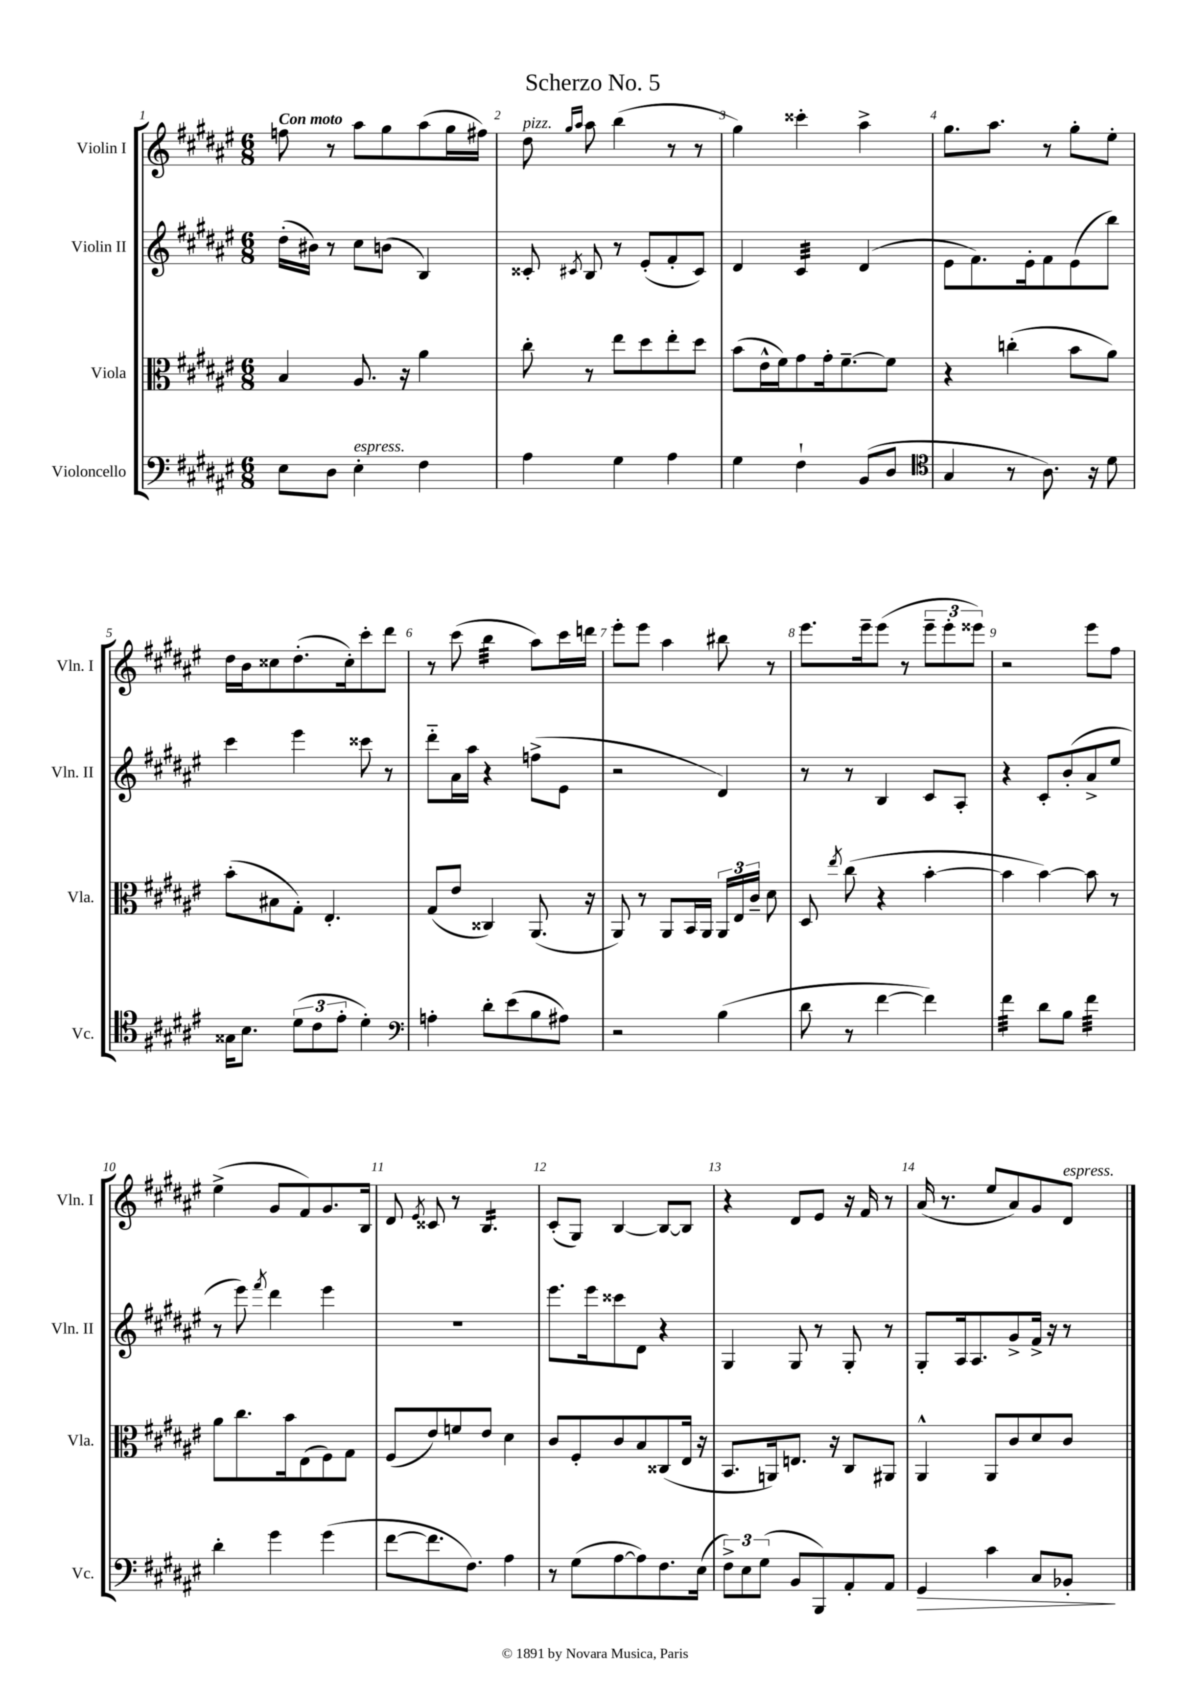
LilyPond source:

\header { title = "Scherzo No. 5" }
<<
\new StaffGroup <<
\new Staff = "s0" \with { instrumentName = "Violin I" shortInstrumentName = "Vln. I" } {
    \clef treble \key fis \major \numericTimeSignature \time 6/8 \tempo "Con moto"
    \autoBeamOff f''8 r8 ais''8[ gis''8 ais''8( gis''16 fis''16]) |
    dis''8^\markup { \italic "pizz." } \grace { gis''16[ ais''16] } ais''8 b''4( r8 r8 |
    gis''4) cisis'''4-. ais''4-> |
    gis''8.[ ais''8.] r8 gis''8[-. eis''8]-. |
    dis''16[ b'16 cisis''8 dis''8.-.( cisis''16-.) cis'''8-. dis'''8] |
    r8 cis'''8( b''4:32 ais''8[) cis'''16 d'''16] |
    eis'''8[-. eis'''8] ais''4 bis''8 r8 |
    eis'''8.[ eis'''16-- eis'''8]( r8 \tuplet 3/2 { eis'''8[-- eis'''8-. eisis'''8]) } |
    r2 eis'''8[ fis''8] |
    eis''4->( gis'8[ fis'8) gis'8. b16] |
    dis'8 \acciaccatura { eis'8 } cisis'8 r8 b4.:16 |
    cis'8[-.( gis8]) b4~ b8[~ b8] |
    r4 dis'8[ eis'8] r16 fis'16 r8 |
    ais'16( r8. eis''8[ ais'8) gis'8 dis'8]^\markup { \italic "espress." } \bar "|." |
}
\new Staff = "s1" \with { instrumentName = "Violin II" shortInstrumentName = "Vln. II" } {
    \clef treble \key fis \major \numericTimeSignature \time 6/8
    \autoBeamOff dis''16[-.( bis'16]) r8 cis''8[ b'8]( b4) |
    cisis'8-. \acciaccatura { cis'8 } b8 r8 eis'8[-.( fis'8-. cis'8]) |
    dis'4 cis'4:32 dis'4( |
    eis'8[ fis'8.) eis'16-. fis'8 eis'8( b''8]) |
    cis'''4 eis'''4 cisis'''8 r8 |
    dis'''8[-_ ais'16 ais''16] r4 f''8[->( eis'8] |
    r2 dis'4) |
    r8 r8 b4 cis'8[ ais8]-. |
    r4 cis'8[-. b'8-.( ais'8-> eis''8] |
    r8 eis'''8) \acciaccatura { fis'''8 } dis'''4 eis'''4 |
    R2. |
    eis'''8.[ eis'''16 cisis'''8 dis'8] r4 |
    gis4 gis8 r8 gis8-. r8 |
    gis8[-. ais16 ais8. gis'8-> fis'16]-> r16 r8 \bar "|." |
}
\new Staff = "s2" \with { instrumentName = "Viola" shortInstrumentName = "Vla." } {
    \clef alto \key fis \major \numericTimeSignature \time 6/8
    \autoBeamOff b4 ais8. r16 ais'4 |
    cis''8-. r8 eis''8[ dis''8 eis''8-. dis''8] |
    b'8[( eis'16-^ fis'16) gis'8 gis'16-. fis'8.~-- fis'8] |
    r4 c''4-.( b'8[ ais'8]) |
    b'8[-.( bis8 gis8]-.) eis4.-. |
    gis8[( eis'8] cisis4) ais,8.( r16 |
    ais,8) r8 ais,8[ b,16 ais,16] \tuplet 3/2 { ais,16[ eis16 cis'16]-- } dis'8 |
    dis8 \acciaccatura { eis''8 } cis''8( r4 b'4~-. |
    b'4 b'4~) b'8 r8 |
    ais'8[ cis''8. b'16 eis8( fis8) gis8] |
    fis8[( eis'8) f'8 eis'8] dis'4 |
    cis'8[ fis8-. cis'8 b8 cisis8( eis16] r16 |
    b,8.[ a,16) e8.] r16 cis8[ ais,8] |
    ais,4-^ ais,8[ cis'8 dis'8 cis'8] \bar "|." |
}
\new Staff = "s3" \with { instrumentName = "Violoncello" shortInstrumentName = "Vc." } {
    \clef bass \key fis \major \numericTimeSignature \time 6/8
    \autoBeamOff eis8[ dis8] eis4-.^\markup { \italic "espress." } fis4 |
    ais4 gis4 ais4 |
    gis4 fis4-! b,8[( dis8] |
    \clef tenor gis4 r8 ais8.) r16 dis'8 |
    gisis16[ b8.] \tuplet 3/2 { dis'8[( cis'8 eis'8]-. } dis'4-.) |
    \clef bass a4-. dis'8[-. eis'8( b8 ais8]) |
    r2 b4( |
    dis'8 r8 fis'4~ fis'4) |
    fis'4:32 dis'8[ b8] fis'4:32 |
    dis'4-. gis'4 gis'4( |
    fis'8[~ fis'8. fis8.]) ais4 |
    r8 gis8[( ais8~ ais8) fis8. eis16]( |
    \tuplet 3/2 { fis8[->) eis8 gis8]( } b,8[ b,,8) ais,8-. ais,8] |
    gis,4\> cis'4 cis8[ bes,8]-.\! \bar "|." |
}
>>
>>
\layout { \context { \Score \override BarNumber.break-visibility = ##(#f #t #t) barNumberVisibility = #all-bar-numbers-visible } }
